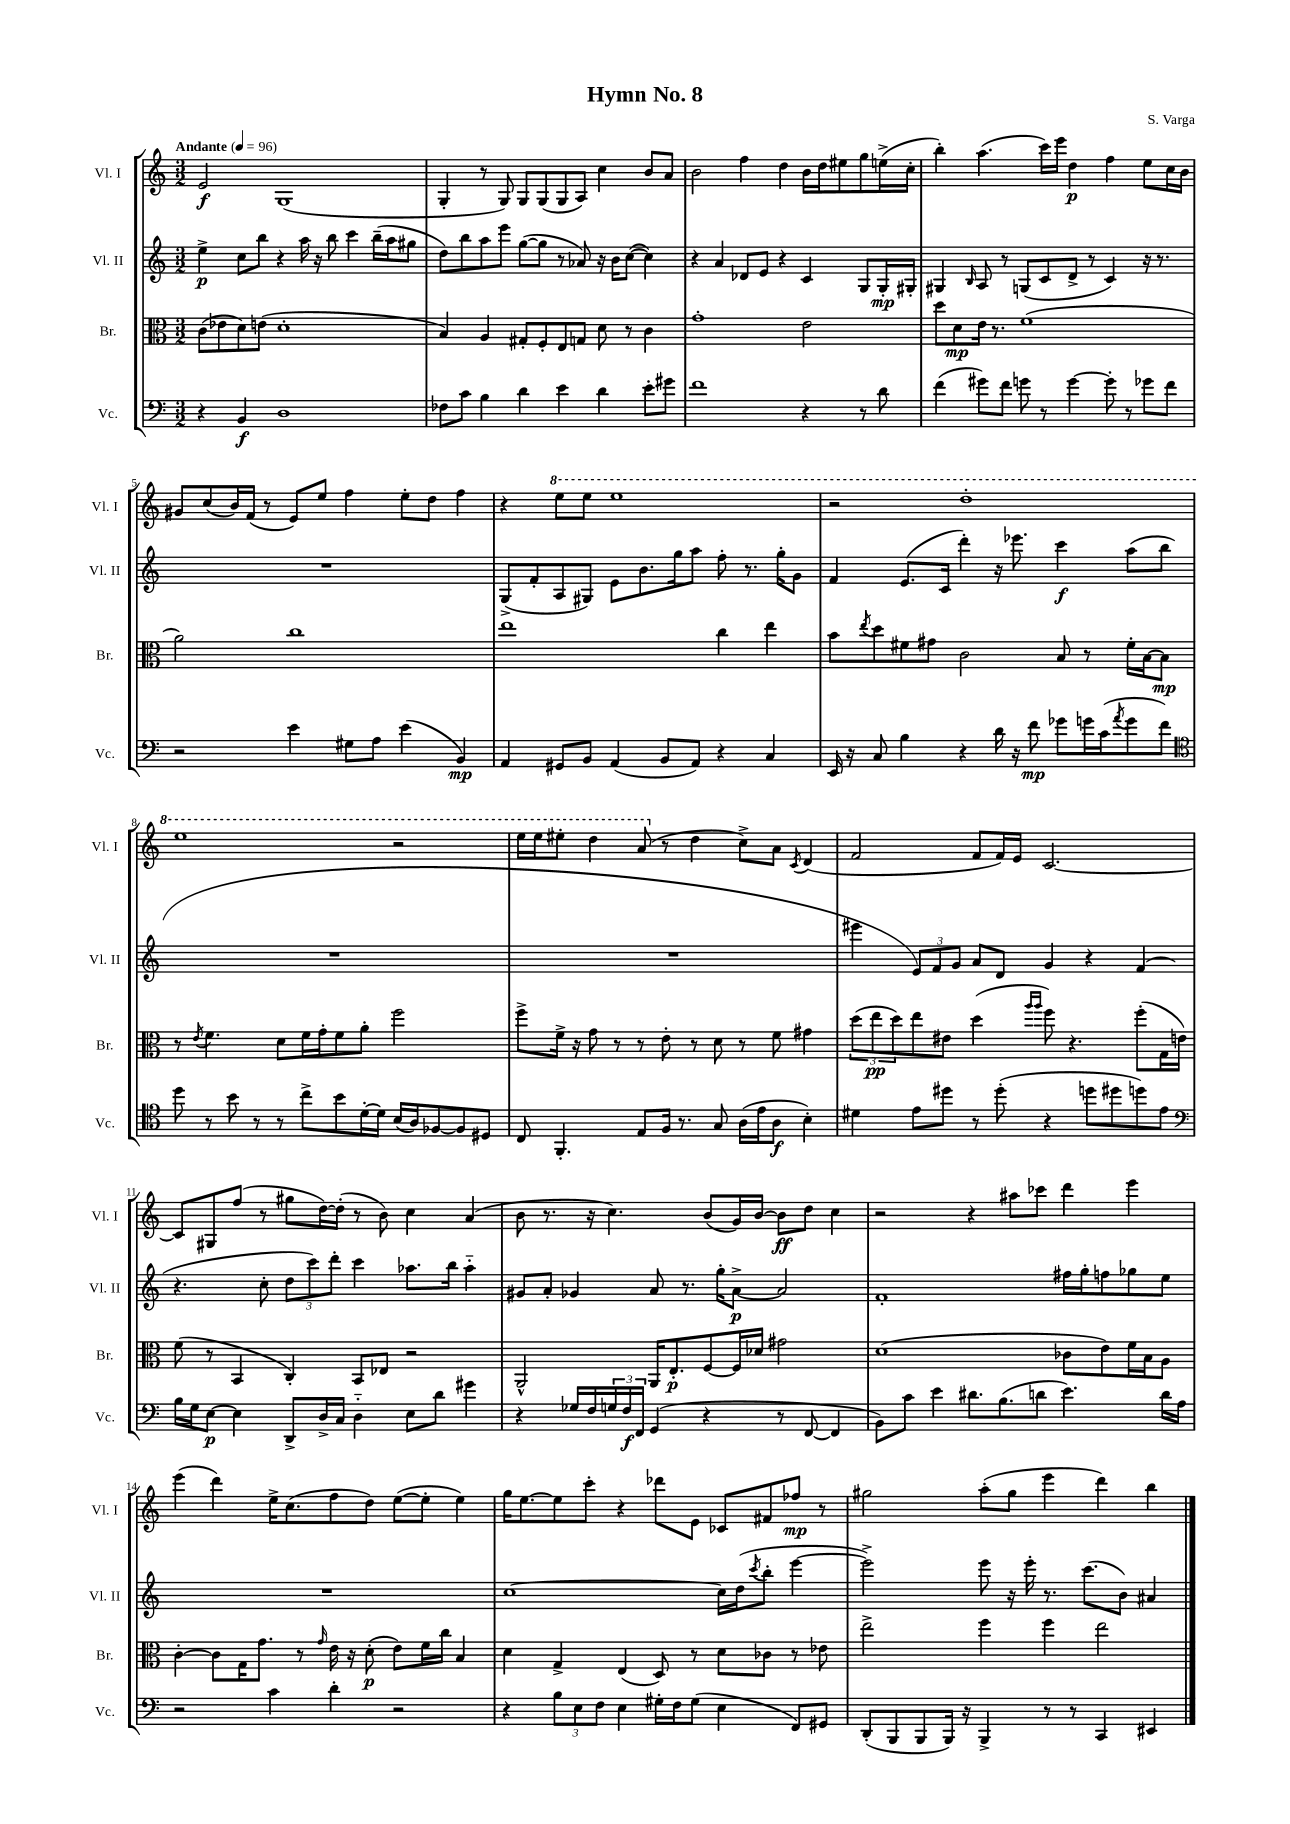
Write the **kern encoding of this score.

**kern	**dynam	**kern	**dynam	**kern	**dynam	**kern	**dynam
*part4	*part4	*part3	*part3	*part2	*part2	*part1	*part1
*staff4	*staff4	*staff3	*staff3	*staff2	*staff2	*staff1	*staff1
*I"Vc.	*	*I"Br.	*	*I"Vl. II	*	*I"Vl. I	*
*I'Vc.	*	*I'Br.	*	*I'Vl. II	*	*I'Vl. I	*
*clefF4	*	*clefC3	*	*clefG2	*	*clefG2	*
*k[]	*	*k[]	*	*k[]	*	*k[]	*
*M3/2	*	*M3/2	*	*M3/2	*	*M3/2	*
*MM96	*	*MM96	*	*MM96	*	*MM96	*
=1	=1	=1	=1	=1	=1	=1	=1
!	!	!	!	!	!	!LO:TX:a:B:t=Andante	!
4r	.	(8c\L	.	4ee^\	p	2e/	f
.	.	8e-X\	.	.	.	.	.
4BB/	f	8d\)	.	8cc\L	.	.	.
.	.	(8en\J	.	8bb\J	.	.	.
1D	.	1d'	.	4r	.	(1G	.
.	.	.	.	16aa\	.	.	.
.	.	.	.	16r	.	.	.
.	.	.	.	8bb\	.	.	.
.	.	.	.	4ccc\	.	.	.
.	.	.	.	(16bb~\LL	.	.	.
.	.	.	.	16aa\J	.	.	.
.	.	.	.	8gg#X\J	.	.	.
=2	=2	=2	=2	=2	=2	=2	=2
8F-X\L	.	4B/)	.	8dd\L)	.	4G'/	.
8c\J	.	.	.	8bb\	.	.	.
4B\	.	4A/	.	8aa\	.	8r	.
.	.	.	.	8eee\J	.	8G/)	.
4d\	.	8G#X'/L	.	([8gg\L	.	8G/L	.
.	.	8F'/	.	8gg\J]	.	(8G/	.
4e\	.	8E/	.	8r	.	8G/	.
.	.	8Gn/J	.	8a-X/)	.	8A/J)	.
4d\	.	8d\	.	16r	.	4cc\	.
.	.	.	.	16b\KL	.	.	.
.	.	8r	.	([8cc\J	.	.	.
8e'\L	.	4c\	.	4cc\])	.	8b/L	.
8g#X\J	.	.	.	.	.	8a/J	.
=3	=3	=3	=3	=3	=3	=3	=3
1f	.	1g'	.	4r	.	2b\	.
.	.	.	.	4a/	.	.	.
.	.	.	.	8d-X/L	.	4ff\	.
.	.	.	.	8e/J	.	.	.
.	.	.	.	4r	.	4dd\	.
4r	.	2e\	.	4c/	.	16b\LL	.
.	.	.	.	.	.	16dd\J	.
.	.	.	.	.	.	8ee#X\	.
8r	.	.	.	8G/L	.	8gg\	.
8d\	.	.	.	16G'/L	mp	(16een^\L	.
.	.	.	.	16G#X'/JJ	.	16cc'\JJ	.
=4	=4	=4	=4	=4	=4	=4	=4
(4f\	.	8dd\L	.	4G#X/	.	4bb'\)	.
.	.	8d\	mp	.	.	.	.
.	.	.	.	16qqB/	.	.	.
8g#X\L)	.	16e\Jk	.	8A/	.	(4.aa\	.
.	.	8.r	.	.	.	.	.
8f\J	.	.	.	8r	.	.	.
8gn\	.	(1f	.	(8Gn/L	.	.	.
8r	.	.	.	8c/	.	16ccc\LL)	.
.	.	.	.	.	.	16eee\JJ	.
[4g\	.	.	.	8d^/J	.	4dd\	p
.	.	.	.	8r	.	.	.
8g'\]	.	.	.	4c/)	.	4ff\	.
8r	.	.	.	.	.	.	.
8g-X\L	.	.	.	16r	.	8ee\L	.
.	.	.	.	8.r	.	.	.
8f\J	.	.	.	.	.	16cc\L	.
.	.	.	.	.	.	16b\JJ	.
!!LO:LB:g=z
=5	=5	=5	=5	=5	=5	=5	=5
2r	.	2a\)	.	1.r	.	8g#X/L	.
.	.	.	.	.	.	(8cc/	.
.	.	.	.	.	.	16b/L)	.
.	.	.	.	.	.	(16f/JJ	.
.	.	.	.	.	.	8r	.
4e\	.	1cc	.	.	.	8e/L)	.
.	.	.	.	.	.	8ee/J	.
8G#X\L	.	.	.	.	.	4ff\	.
8A\J	.	.	.	.	.	.	.
(4e\	.	.	.	.	.	8ee'\L	.
.	.	.	.	.	.	8dd\J	.
4BB/)	mp	.	.	.	.	4ff\	.
=6	=6	=6	=6	=6	=6	=6	=6
4AA/	.	1ee	.	(8G^/L	.	4r	.
.	.	.	.	8f'/	.	.	.
*	*	*	*	*	*	*8va	*
8GG#X/L	.	.	.	8A/	.	8eee\L	.
8BB/J	.	.	.	8G#X/J)	.	8eee\J	.
(4AA/	.	.	.	8e\L	.	1eee	.
.	.	.	.	8.b\	.	.	.
8BB/L	.	.	.	.	.	.	.
.	.	.	.	16gg\k	.	.	.
8AA/J)	.	.	.	8aa\J	.	.	.
4r	.	4cc\	.	8ff'\	.	.	.
.	.	.	.	8.r	.	.	.
4C/	.	4ee\	.	.	.	.	.
.	.	.	.	16gg'\KL	.	.	.
.	.	.	.	8g\J	.	.	.
=7	=7	=7	=7	=7	=7	=7	=7
16EE/	.	8b\L	.	4f/	.	2r	.
16r	.	.	.	.	.	.	.
.	.	8qee/	.	.	.	.	.
8C/	.	8dd\	.	.	.	.	.
4B\	.	8f#X\	.	(8.e/L	.	.	.
.	.	8g#X\J	.	.	.	.	.
.	.	.	.	16c/Jk	.	.	.
4r	.	2c\	.	4ddd'\)	.	1ddd'	.
16d\	.	.	.	16r	.	.	.
16r	.	.	.	8.eee-X\	.	.	.
8f\	mp	.	.	.	.	.	.
8g-X\L	.	8B/	.	4ccc\	f	.	.
16gn\L	.	8r	.	.	.	.	.
(16c\J	.	.	.	.	.	.	.
8qa/	.	.	.	.	.	.	.
8g\	.	16f#'\LL	.	(8aa\L	.	.	.
.	.	[16B\J	.	.	.	.	.
8f\J)	.	8B\J]	mp	8bb\J	.	.	.
!!LO:LB:g=z
=8	=8	=8	=8	=8	=8	=8	=8
*clefC4	*	*	*	*	*	*	*
8dd\	.	8r	.	1.r	.	1eee	.
.	.	8qe/	.	.	.	.	.
8r	.	4.f\	.	.	.	.	.
8b\	.	.	.	.	.	.	.
8r	.	.	.	.	.	.	.
8r	.	8d\L	.	.	.	.	.
8cc^\L	.	16f\L	.	.	.	.	.
.	.	16g'\J	.	.	.	.	.
8b\	.	8f\	.	.	.	.	.
[16d'\L	.	8a'\J	.	.	.	.	.
16d\JJ]	.	.	.	.	.	.	.
(16B/LL	.	2ff\	.	.	.	2r	.
16A/J)	.	.	.	.	.	.	.
[8F-X/	.	.	.	.	.	.	.
8F-/]	.	.	.	.	.	.	.
8D#X/J	.	.	.	.	.	.	.
=9	=9	=9	=9	=9	=9	=9	=9
8C/	.	8ff^\L	.	1.r	.	16eee\LL	.
.	.	.	.	.	.	16eee\J	.
4.FF'/	.	16f^\Jk	.	.	.	8eee#X'\J	.
.	.	16r	.	.	.	.	.
.	.	8g\	.	.	.	4ddd\	.
.	.	8r	.	.	.	.	.
8E/L	.	8r	.	.	.	(8aa/	.
*	*	*	*	*	*	*X8va	*
16F/Jk	.	8e'\	.	.	.	8r	.
8.r	.	.	.	.	.	.	.
.	.	8r	.	.	.	4dd\	.
8G/	.	8d\	.	.	.	.	.
(16A\LL	.	8r	.	.	.	8cc^\L)	.
16e\J	.	.	.	.	.	.	.
8A\J	f	8f\	.	.	.	8a\J	.
.	.	.	.	.	.	8qc/	.
4B'\)	.	4g#X\	.	.	.	(4d/	.
=10	=10	=10	=10	=10	=10	=10	=10
4d#X\	.	(12dd\L	.	4eee#X\	.	2f/	.
.	.	12ee\	pp	.	.	.	.
.	.	12dd\)	.	.	.	.	.
8e\L	.	8ee\	.	12e/L)	.	.	.
.	.	.	.	12f/	.	.	.
8dd#X\J	.	8e#X\J	.	.	.	.	.
.	.	.	.	12g/J	.	.	.
8r	.	(4dd\	.	8a/L	.	8f/L	.
(8dd#'\	.	.	.	8d/J	.	16f/L)	.
.	.	.	.	.	.	16e/JJ	.
.	.	16qqaa/LL	.	.	.	.	.
.	.	16qqaa/JJ	.	.	.	.	.
4r	.	8ff\)	.	4g/	.	[2.c/	.
.	.	4.r	.	.	.	.	.
8ddn\L	.	.	.	4r	.	.	.
8dd#X\	.	.	.	.	.	.	.
8ddn\)	.	(8ff'\L	.	(4f/	.	.	.
8e\J	.	16G\L	.	.	.	.	.
.	.	16en\JJ)	.	.	.	.	.
!!LO:LB:g=z
=11	=11	=11	=11	=11	=11	=11	=11
*clefF4	*	*	*	*	*	*	*
16B\LL	.	(8f\	.	4.r	.	8c/L]	.
16G\J	.	.	.	.	.	.	.
[8E\J	p	8r	.	.	.	8G#X/	.
4E\]	.	4BB/	.	.	.	(8ff/J	.
.	.	.	.	8cc'\	.	8r	.
8DD^/L	.	4C'/)	.	12dd\L	.	8gg#X\L	.
.	.	.	.	12ccc\)	.	.	.
16D^/L	.	.	.	.	.	[16dd\L)	.
.	.	.	.	12ddd'\J	.	.	.
16C/JJ	.	.	.	.	.	(16dd'\JJ]	.
4D\	.	8BB/L	.	4ccc\	.	8r	.
.	.	8E-X/J	.	.	.	8b\)	.
8E\L	.	2r	.	8.aa-X\L	.	4cc\	.
8d\J	.	.	.	.	.	.	.
.	.	.	.	16bb\Jk	.	.	.
4g#X\	.	.	.	4aa-\	.	(4a/	.
=12	=12	=12	=12	=12	=12	=12	=12
4r	.	2AA^^/	.	8g#X/L	.	8b\	.
.	.	.	.	8a'/J	.	8.r	.
16G-X/LL	.	.	.	4g-X/	.	.	.
16F/	.	.	.	.	.	16r	.
24Gn/	.	.	.	.	.	4.cc\)	.
24F/	f	.	.	.	.	.	.
24FF/JJ	.	.	.	.	.	.	.
(4GG/	.	16AA/KL	.	8a/	.	.	.
.	.	8.E'/	p	.	.	.	.
.	.	.	.	8.r	.	.	.
4r	.	[8F/	.	.	.	(8b/L	.
.	.	.	.	16gg'\KL	.	.	.
.	.	16F/L]	.	[8a^\J	p	16g/L)	.
.	.	16d-X/JJ	.	.	.	[16b/JJ	.
8r	.	2g#X\	.	2a/]	.	8b\L]	ff
[8FF/	.	.	.	.	.	8dd\J	.
4FF/]	.	.	.	.	.	4cc\	.
=13	=13	=13	=13	=13	=13	=13	=13
8BB\L)	.	(1d	.	1f'	.	2r	.
8c\J	.	.	.	.	.	.	.
4e\	.	.	.	.	.	.	.
8.d#X\L	.	.	.	.	.	4r	.
(8.B\	.	.	.	.	.	.	.
.	.	.	.	.	.	8aa#X\L	.
8dn\J	.	.	.	.	.	8ccc-X\J	.
4.e\)	.	8c-X\L	.	16ff#X\LL	.	4ddd\	.
.	.	.	.	16gg'\J	.	.	.
.	.	8e\)	.	8ffn\	.	.	.
.	.	16f\L	.	8gg-X\	.	4eee\	.
.	.	16B\J	.	.	.	.	.
16d\LL	.	8A\J	.	8ee\J	.	.	.
16A\JJ	.	.	.	.	.	.	.
!!LO:LB:g=z
=14	=14	=14	=14	=14	=14	=14	=14
2r	.	[4c'\	.	1.r	.	(4eee\	.
.	.	8c\L]	.	.	.	4ddd\)	.
.	.	16G\K	.	.	.	.	.
.	.	8.g\J	.	.	.	.	.
4c\	.	.	.	.	.	16ee^\KL	.
.	.	.	.	.	.	(8.cc\	.
.	.	8r	.	.	.	.	.
.	.	16qqg/	.	.	.	.	.
4d'\	.	16e\	.	.	.	8ff\	.
.	.	16r	.	.	.	.	.
.	.	(8d'\	p	.	.	8dd\J)	.
2r	.	8e\L)	.	.	.	([8ee\L	.
.	.	16f\L	.	.	.	8ee'\J]	.
.	.	16cc\JJ	.	.	.	.	.
.	.	4B/	.	.	.	4ee\)	.
=15	=15	=15	=15	=15	=15	=15	=15
4r	.	4d\	.	[1cc	.	16gg\KL	.
.	.	.	.	.	.	[8.ee\	.
12B\L	.	4G^/	.	.	.	8ee\]	.
12E\	.	.	.	.	.	.	.
.	.	.	.	.	.	8ccc'\J	.
12F\J	.	.	.	.	.	.	.
4E\	.	(4E/	.	.	.	4r	.
16G#X'\LL	.	8D/)	.	.	.	8ddd-X\L	.
16F\J	.	.	.	.	.	.	.
(8G#\J	.	8r	.	.	.	8e\J	.
4E\	.	8d\L	.	16cc\LL]	.	8c-X/L	.
.	.	.	.	(16dd\J	.	.	.
.	.	.	.	8qccc/	.	.	.
.	.	8c-X\J	.	8bb'\J	.	8f#X/	.
8FF/L)	.	8r	.	[4eee\	.	8ff-X/J	mp
8GG#X/J	.	8e-X\	.	.	.	8r	.
=16	=16	=16	=16	=16	=16	=16	=16
(8DD'/L	.	2ee^\	.	2eee^\])	.	2gg#X\	.
8BBB/	.	.	.	.	.	.	.
8BBB/	.	.	.	.	.	.	.
16BBB/Jk)	.	.	.	.	.	.	.
16r	.	.	.	.	.	.	.
4BBB^/	.	4ff\	.	8eee\	.	(8aa'\L	.
.	.	.	.	16r	.	8gg#\J	.
.	.	.	.	16eee'\	.	.	.
8r	.	4ff\	.	8.r	.	4eee\	.
8r	.	.	.	.	.	.	.
.	.	.	.	(8.ccc\L	.	.	.
4CC/	.	2ee\	.	.	.	4ddd\)	.
.	.	.	.	8b\J)	.	.	.
4EE#X/	.	.	.	4a#X/	.	4bb\	.
==	==	==	==	==	==	==	==
*-	*-	*-	*-	*-	*-	*-	*-
